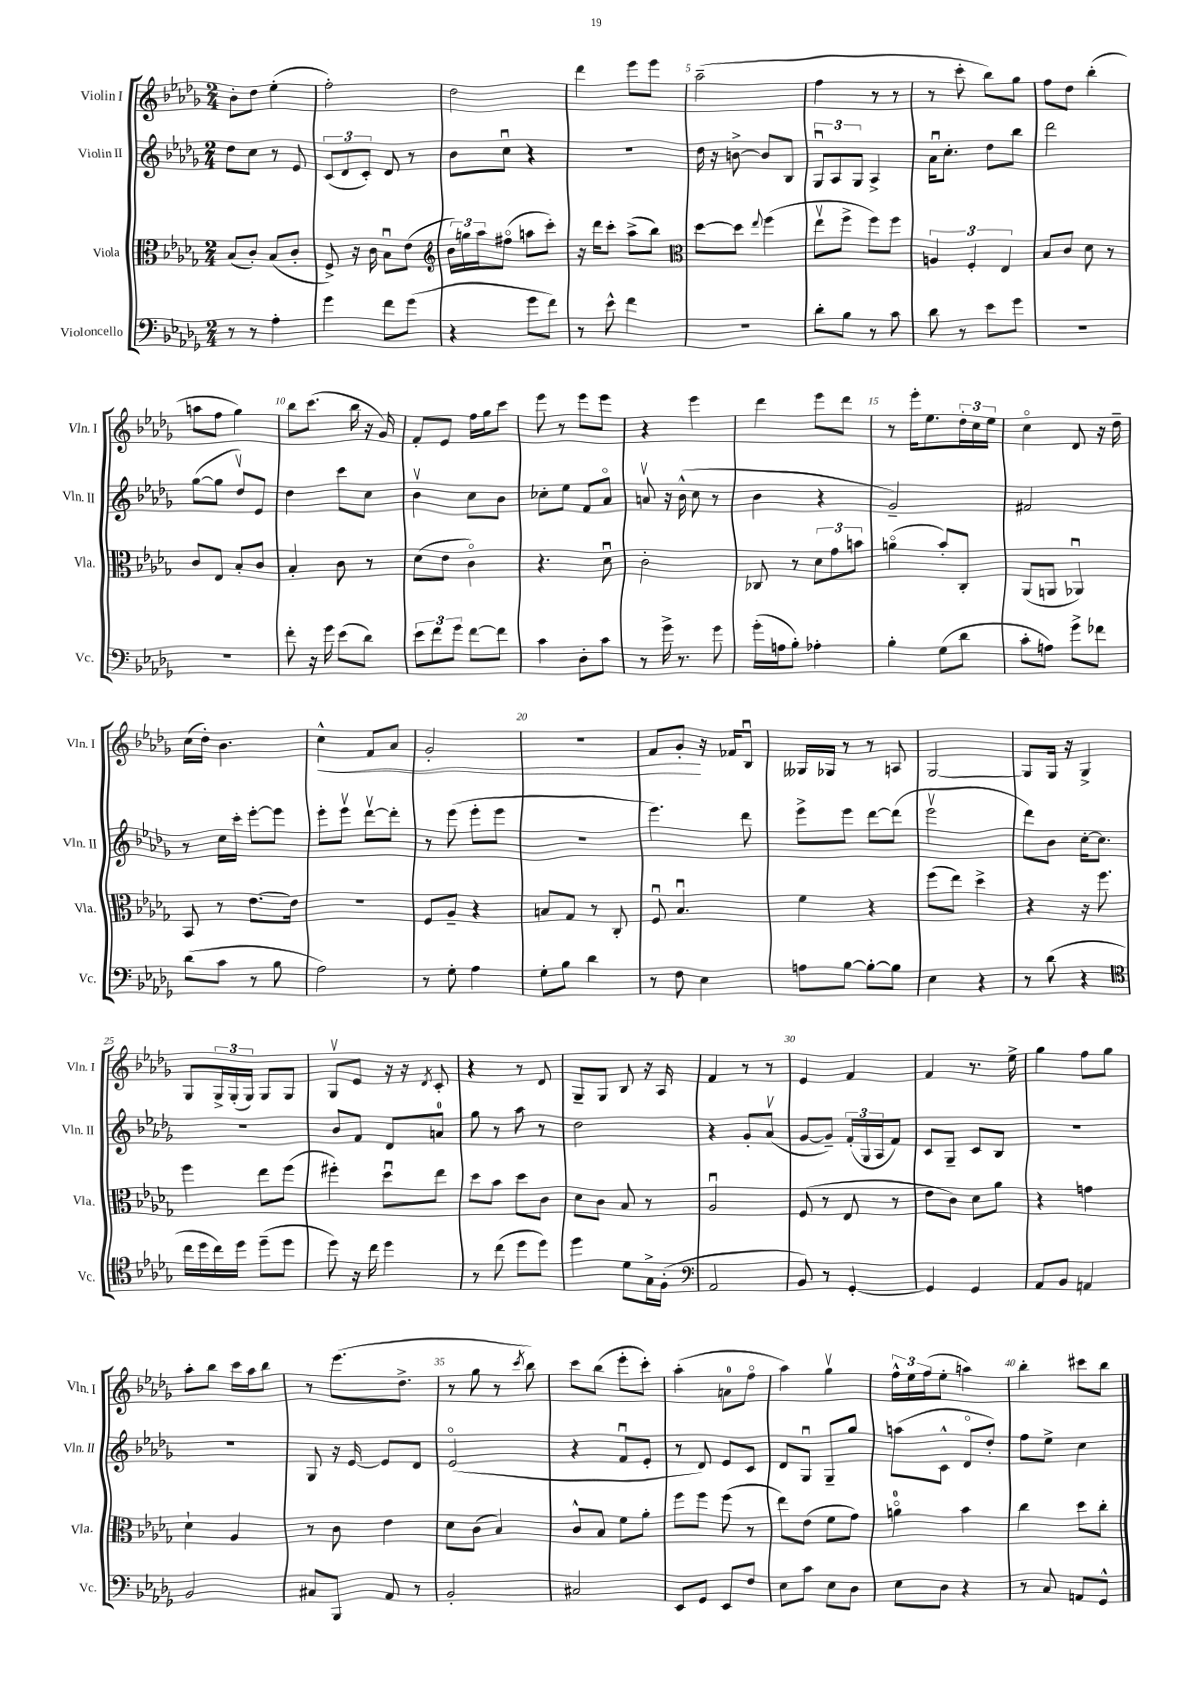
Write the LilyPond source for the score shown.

<<
\new StaffGroup <<
\new Staff = "s0" \with { instrumentName = "Violin I" shortInstrumentName = "Vln. I" } {
    \clef treble \key des \major \numericTimeSignature \time 2/4
    bes'8-. des''8 ees''4-.( |
    f''2-.) |
    des''2 |
    des'''4 ees'''8 ees'''8 |
    aes''2--( |
    f''4 r8 r8 |
    r8 c'''8-. bes''8) ges''8 |
    f''8 des''8 bes''4-.( |
    a''8 f''8 ges''4) |
    bes''8 c'''8.( bes''16 r16 ges'16) |
    f'8-. ees'8 f''16 ges''16 c'''8 |
    ees'''8 r8 ees'''8 ees'''8 |
    r4 ees'''4 |
    des'''4 ees'''8 des'''8 |
    r8 ees'''16-. ees''8. \tuplet 3/2 { des''16-. c''16 ees''16 } |
    c''4\flageolet des'8 r16 des''16-- |
    c''16( des''16-.) bes'4. |
    c''4-^\< f'8 aes'8 |
    ges'2-. |
    R2 |
    f'8 ges'8-.\! r16 fes'16 bes8\downbow |
    geses16 ges16 r8 r8 a8 |
    ges2~ |
    ges8 ges16 r16 ges4-> |
    ges8 \tuplet 3/2 { ges16-> ges16-.( ges16) } ges8 ges8 |
    ges8\upbow ees'8 r16 r16 \acciaccatura { des'8 } c'8-. |
    r4 r8 des'8 |
    ges8-- ges8 bes8 r16 aes16 |
    f'4 r8 r8 |
    ees'4 f'4 |
    f'4 r8. ees''16-> |
    ges''4 f''8 ges''8 |
    aes''8-. bes''8 c'''16 aes''16 bes''8 |
    r8 ees'''8.( des''8.-> |
    r8 ges''8 r8 \acciaccatura { c'''8 } bes''8) |
    c'''8 bes''8( ees'''8-. c'''8-.) |
    aes''4-.( a'8-0 f''8\flageolet |
    aes''4) ges''4\upbow |
    \tuplet 3/2 { f''16-^ ees''16 f''16( } ees''8-. a''4) |
    bes''4-. cis'''8 bes''8 \bar "|." |
}
\new Staff = "s1" \with { instrumentName = "Violin II" shortInstrumentName = "Vln. II" } {
    \clef treble \key des \major \numericTimeSignature \time 2/4
    des''8 c''8 r8 ees'8 |
    \tuplet 3/2 { c'8( des'8 c'8-.) } des'8 r8 |
    bes'8 c''8\downbow r4 |
    R2 |
    des''16 r16 b'8~-> b'8 bes8 |
    \tuplet 3/2 { ges8\downbow aes8 ges8 } aes4-> |
    aes'16\downbow c''8.-. des''8 bes''8 |
    des'''2 |
    ges''8~( ges''8 des''8\upbow) ees'8 |
    des''4 c'''8 c''8 |
    bes'4\upbow c''8 bes'8 |
    ces''8-. ees''8 f'8 aes'8\flageolet |
    a'8\upbow r16 bes'16-^( c''8 r8 |
    bes'4 r4 |
    ges'2--) |
    fis'2 |
    r8 c''16 c'''16-. ees'''8~-. ees'''8 |
    ees'''8-. ees'''8\upbow des'''8~\upbow des'''8-. |
    r8 ees'''8( ees'''8-. ees'''8 |
    R2 |
    ees'''4.) des'''8 |
    ees'''8-> ees'''8 des'''8~ des'''8( |
    ees'''2\upbow |
    des'''8) bes'8 c''16~-. c''8. |
    R2 |
    bes'8 f'8 des'8 a'8-0 |
    ges''8 r8 aes''8 r8 |
    des''2 |
    r4 ges'8-. aes'8\upbow( |
    ges'8~ ges'8--) \tuplet 3/2 { f'16-.( ges16 aes16 } f'8) |
    c'8 ges8-- c'8 bes8 |
    r2 |
    r2 |
    ges8 r16 ees'16~ ees'8 des'8 |
    ees'2\flageolet( |
    r4 f'8\downbow ees'8-. |
    r8 des'8) ees'8 c'8 |
    des'8 ges8\downbow ges8-- ges''8 |
    a''8( c'8-^ des'8\flageolet des''8-.) |
    f''8 ees''8-> c''4 \bar "|." |
}
\new Staff = "s2" \with { instrumentName = "Viola" shortInstrumentName = "Vla." } {
    \clef alto \key des \major \numericTimeSignature \time 2/4
    bes8( c'8-.) bes8( c'8-. |
    f8->) r16 c'16 bes8\downbow ees'8( |
    \clef treble \tuplet 3/2 { bes'16) g''16 aes''16 } fis''8\flageolet( a''8 c'''8-.) |
    r16 des'''16 c'''8-. aes''8->( bes''8) |
    \clef alto des''8~ des''8 \appoggiatura { ees''8 } f''4( |
    ees''8\upbow f''8-> f''8) f''8 |
    \tuplet 3/2 { a4 f4-. ees4 } |
    bes8 c'8 des'8 r8 |
    c'8 ees8 bes8-. c'8 |
    bes4-. c'8 r8 |
    des'8( ees'8 c'4\flageolet) |
    r4. des'8\downbow |
    c'2-. |
    ces8 r8 \tuplet 3/2 { des'8 ges'8 b'8 } |
    a'4\flageolet( bes'8-.) c8-. |
    aes,8( a,8 aes,4\downbow) |
    bes,8 r8 ees'8.~ ees'16 |
    r2 |
    f8 aes8-- r4 |
    b8 ges8 r8 c8-. |
    f8\downbow bes4.\downbow |
    f'4 r4 |
    f''8( ees''8) des''4-> |
    r4 r16 f''8. |
    f''4 ees''8 f''8( |
    fis''4-.) des''8\downbow ees''8 |
    des''8 bes'8 des''8 c'8 |
    des'8 c'8 bes8 r8 |
    aes2\downbow |
    f8( r8 ees8 r8 |
    ees'8 c'8) des'8 aes'8 |
    r4 g'4 |
    des'4-! aes4 |
    r8 c'8 ees'4 |
    des'8 c'8( bes4) |
    c'8-^ bes8 f'8 aes'8-. |
    f''8 f''8 f''8( r8 |
    ees''8) ees'8( f'8 ges'8) |
    a'4-0\flageolet bes'4 |
    c''4 des''8 c''8-. \bar "|." |
}
\new Staff = "s3" \with { instrumentName = "Violoncello" shortInstrumentName = "Vc." } {
    \clef bass \key des \major \numericTimeSignature \time 2/4
    r8 r8 aes4-. |
    ges'4 f'8 ges'8( |
    r4 ges'8 f'8) |
    r8 ees'8-^ f'4 |
    R2 |
    des'8-. bes8 r8 c'8 |
    des'8 r8 ees'8 ges'8 |
    R2 |
    R2 |
    f'8-. r16 ges'16 ees'8( des'8) |
    \tuplet 3/2 { ees'8 f'8 ges'8 } f'8~ f'8 |
    c'4 des8-. c'8 |
    r8 ges'16-> r8. ges'8 |
    ges'16-.( a16 bes8-.) aes4-. |
    bes4-. ges8( des'8 |
    c'8-. a8) ges'8-> fes'8 |
    des'8( c'8 r8 bes8 |
    aes2) |
    r8 ges8-. aes4 |
    ges8-. bes8 des'4 |
    r8 f8 ees4 |
    a8 bes8~ bes8~-. bes8 |
    ees4 r4 |
    r8 des'8( r4 |
    \clef tenor c''16 des''16 c''16) des''16 des''8--( des''8 |
    des''8) r16 c''16 des''4 |
    r8 c''8( des''8 des''8) |
    des''4 des'8 ges16-> f16-.( |
    \clef bass aes,2 |
    bes,8) r8 ges,4~-. |
    ges,4 ges,4 |
    aes,8 bes,8 a,4 |
    bes,2 |
    cis8 bes,,8 aes,8 r8 |
    bes,2-. |
    cis2 |
    ees,8 ges,8 ees,8 f8 |
    ees8 c'8 ees8 des8 |
    ees8 des8 r4 |
    r8 c8 a,8 ges,8-^ \bar "|." |
}
>>
>>
\layout { \context { \Score \override BarNumber.break-visibility = ##(#f #t #t) barNumberVisibility = #(every-nth-bar-number-visible 5) } }
